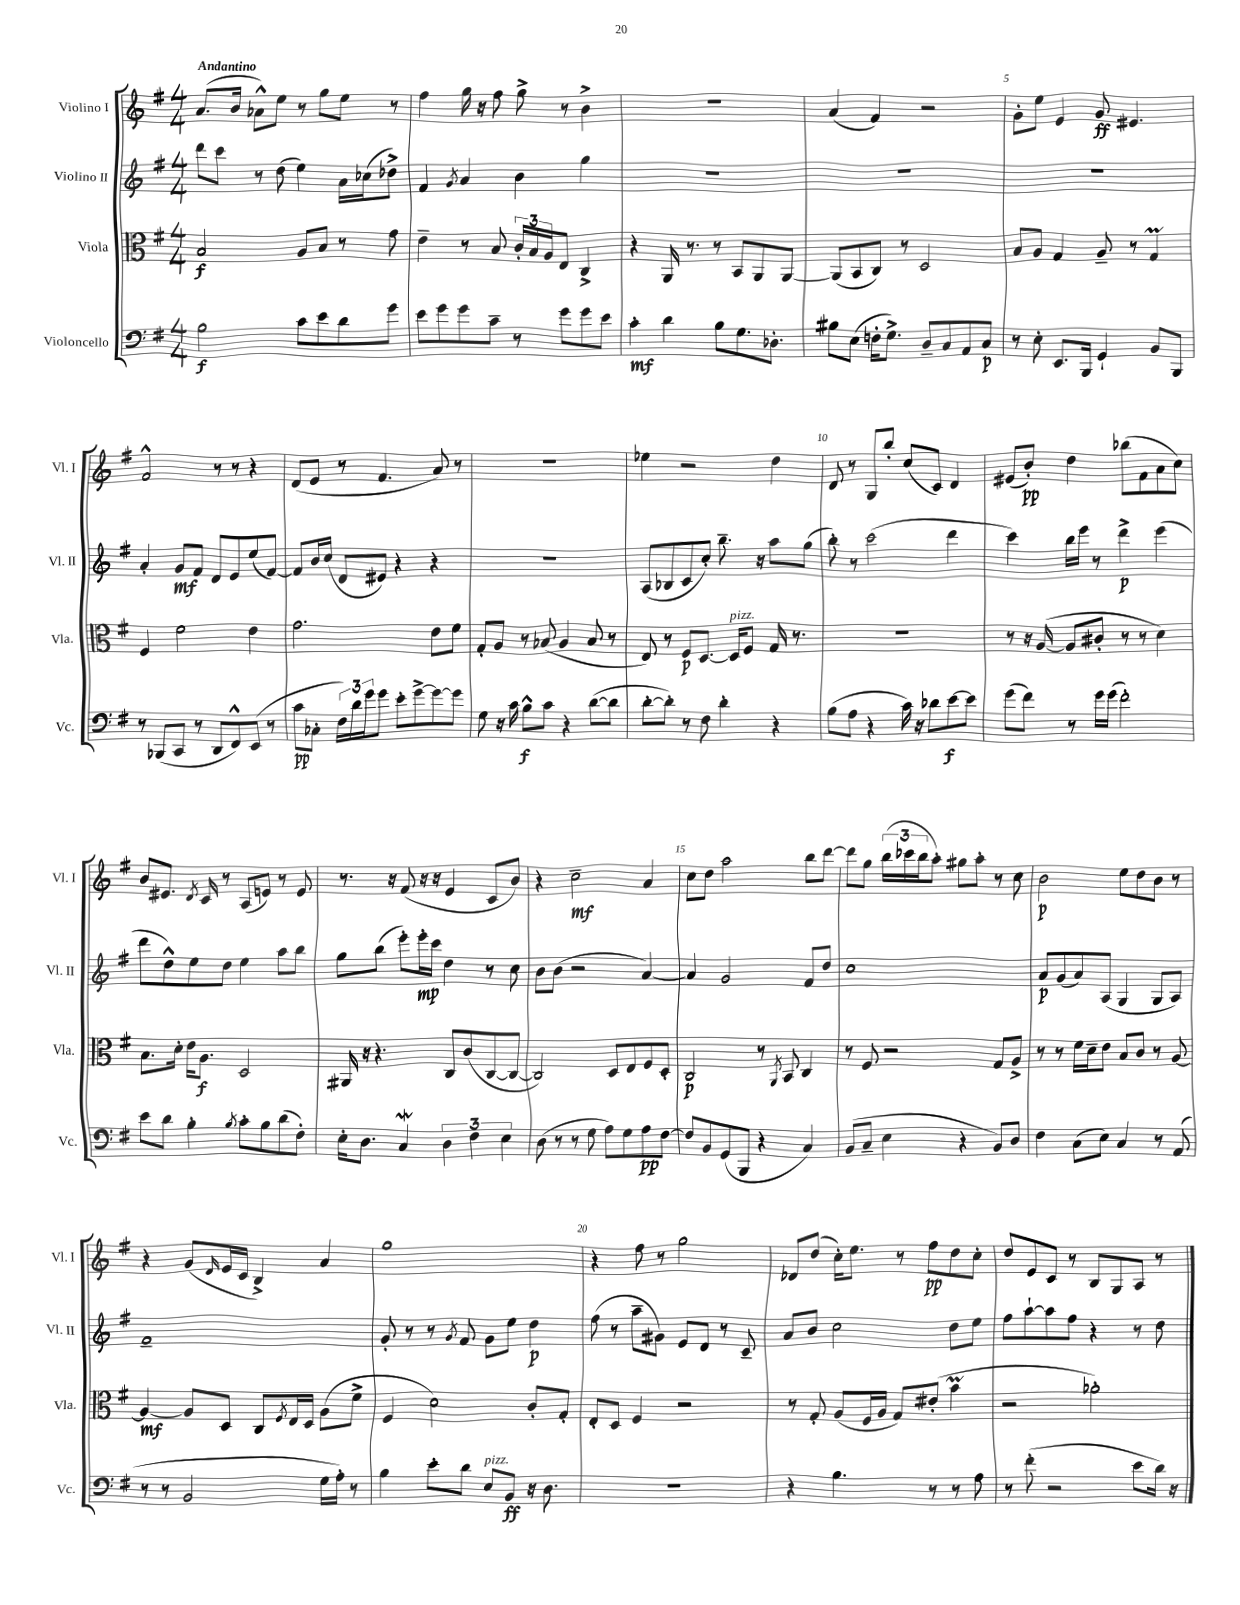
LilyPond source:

<<
\new StaffGroup <<
\new Staff = "s0" \with { instrumentName = "Violino I" shortInstrumentName = "Vl. I" } {
    \clef treble \key g \major \numericTimeSignature \time 4/4 \tempo "Andantino"
    a'8.( b'16 aes'8-^) e''8 r8 g''8 e''8 r8 |
    fis''4 g''16 r16 fis''8 g''8-> r8 b'4-> |
    R1 |
    a'4( fis'4) r2 |
    g'8-. e''8 e'4 g'8\ff eis'4. |
    fis'2-^ r8 r8 r4 |
    d'8( e'8 r8 fis'4. a'8) r8 |
    R1 |
    ees''4 r2 d''4 |
    d'8 r8 g8 b''8-. c''8( c'8) d'4 |
    eis'8( b'8-.\pp) d''4 bes''8( fis'8 a'8 c''8) |
    b'8 eis'8. \acciaccatura { d'8 } c'16 r8 a8( e'8) r8 e'8 |
    r8. r16 fis'8( r16 r16 e'4 c'8 b'8) |
    r4 c''2--\mf a'4 |
    c''8 d''8 a''2 b''8 d'''8~ |
    d'''8 g''8 \tuplet 3/2 { b''16( ces'''16 b''16 } a''8-.) gis''8 a''8-. r8 c''8 |
    b'2\p e''8 d''8 b'8 r8 |
    r4 g'8( \grace { d'16 } e'16 c'16 b4->) a'4 |
    g''1 |
    r4 fis''8 r8 g''2 |
    des'8 d''8( c''16-.) e''8. r8 fis''8\pp d''8 c''8-. |
    d''8 e'8 c'8 r8 b8 g8 a8 r8 \bar "|." |
}
\new Staff = "s1" \with { instrumentName = "Violino II" shortInstrumentName = "Vl. II" } {
    \clef treble \key g \major \numericTimeSignature \time 4/4
    d'''8 c'''8 r8 d''8( e''4) a'16 ces''16( des''8->) |
    fis'4 \acciaccatura { g'8 } a'4 b'4 g''4 |
    R1 |
    R1 |
    R1 |
    a'4-. g'8\mf fis'8 d'8 e'8 e''8( fis'8~) |
    fis'8 b'16 c''16( d'8 eis'8) r4 r4 |
    R1 |
    a8( bes8 c'8 c''8-.) b''8.-- r16 a''8 g''8( |
    b''8-.) r8 c'''2( d'''4 |
    c'''4) b''16 e'''16 r8 d'''4->\p e'''4( |
    d'''8 d''8-^) e''8 d''8 e''4 a''8 b''8 |
    g''8 b''8( e'''8-.) e'''16-.\mp c'''16 d''4 r8 c''8 |
    b'8 b'8( r2 a'4~) |
    a'4 g'2 fis'8 d''8 |
    c''1 |
    a'8\p g'8( a'8) a8( g4 g8 a8) |
    fis'1-- |
    g'8-. r8 r8 \acciaccatura { g'8 } fis'8 g'8 e''8 d''4\p |
    fis''8( r8 a''8-- gis'8) e'8 d'8 r8 c'8-- |
    a'8 b'8 c''2 d''8 e''8 |
    fis''8 a''8~-! a''8 fis''8 r4 r8 d''8 \bar "|." |
}
\new Staff = "s2" \with { instrumentName = "Viola" shortInstrumentName = "Vla." } {
    \clef alto \key g \major \numericTimeSignature \time 4/4
    b2\f a8 b8 r8 g'8 |
    e'4-- r8 b8 \tuplet 3/2 { c'16-. b16 a16 } e8 c4-> |
    r4 a,16 r8. r8 b,8 a,8 a,8~ |
    a,8( b,8 c8) r8 d2 |
    b8 a8 g4 a8-- r8 g4\prall |
    fis4 fis'2 e'4 |
    g'2. e'8 fis'8 |
    g8-. a8 r8 bes8( a4 bes8 r8 |
    e8) r8 fis8\p d8.~ d16^\markup { \italic "pizz." } fis8 g16 r8. |
    R1 |
    r8 r16 a16~( a8 cis'8-. r8 r8 d'4) |
    b8. d'16-. e'16 a8.\f d2 |
    ais,16 r16 r4. c8 c'8( c8~ c8~ |
    c2) d8 e8 fis8 d8-. |
    c2\p r8 \acciaccatura { a,8 } b,8 c4 |
    r8 fis8 r2 g8 a8-> |
    r8 r8 fis'16 d'16-- e'8 b8 c'8 r8 a8~ |
    a4~\mf a8 d8 c8 \acciaccatura { fis8 } e16 d16 a8( fis'8-> |
    fis4 d'2) c'8-. g8-. |
    e8-. d8 fis4 r2 |
    r8 g8-. a8( fis16 a16 g8) eis'8-.( b'4\prall |
    r2 aes'2-.) \bar "|." |
}
\new Staff = "s3" \with { instrumentName = "Violoncello" shortInstrumentName = "Vc." } {
    \clef bass \key g \major \numericTimeSignature \time 4/4
    b2\f c'8 e'8 d'8 g'8 |
    e'8 g'8 g'8 c'8-- r8 g'8 g'8 e'8 |
    c'4-.\mf d'4 b8 g8. des8.-. |
    bis8 e8( f16-. g8.->) d8-- c8 a,8 c8\p |
    r8 e8-. e,8. b,,16 g,4-! b,8 b,,8 |
    r8 bes,,8( c,8 r8 d,8 fis,8-^) e,8( r8 |
    c'8\pp ces8-. \tuplet 3/2 { fis16) d'16 g'16 } g'8 e'8-. g'8~-> g'8~ g'8 |
    g8 r16 c'16 b8-^\f c'8 r4 d'8~( d'8 |
    d'8~-. d'8-.) r8 fis8 d'4-. r4 |
    b8( a8 r4 c'16) r16 des'8 e'8~\f e'8 |
    g'8( fis'8) r8 g'16 g'16( fis'2-.) |
    e'8 d'8 b4-. \acciaccatura { b8 } c'8-. b8 d'8( fis8-.) |
    e16-. d8. c4\mordent \tuplet 3/2 { d4 fis4 e4 } |
    d8( r8 r8 g8 a8) g8 a8\pp fis8~ |
    fis8 b,8 g,8( b,,8 r4 c4) |
    b,8( c8-- e4 r4 b,8) d8 |
    fis4 c8( e8) c4 r8 a,8( |
    r8 r8 b,2 g16 a16-.) r8 |
    b4 e'8-. d'8 e8^\markup { \italic "pizz." } b,8\ff r16 d8. |
    R1 |
    r4 b4. r8 r8 a8 |
    r8 fis'8-.( r2 e'8 d'16) r16 \bar "|." |
}
>>
>>
\layout { \context { \Score \override BarNumber.break-visibility = ##(#f #t #t) barNumberVisibility = #(every-nth-bar-number-visible 5) } }
